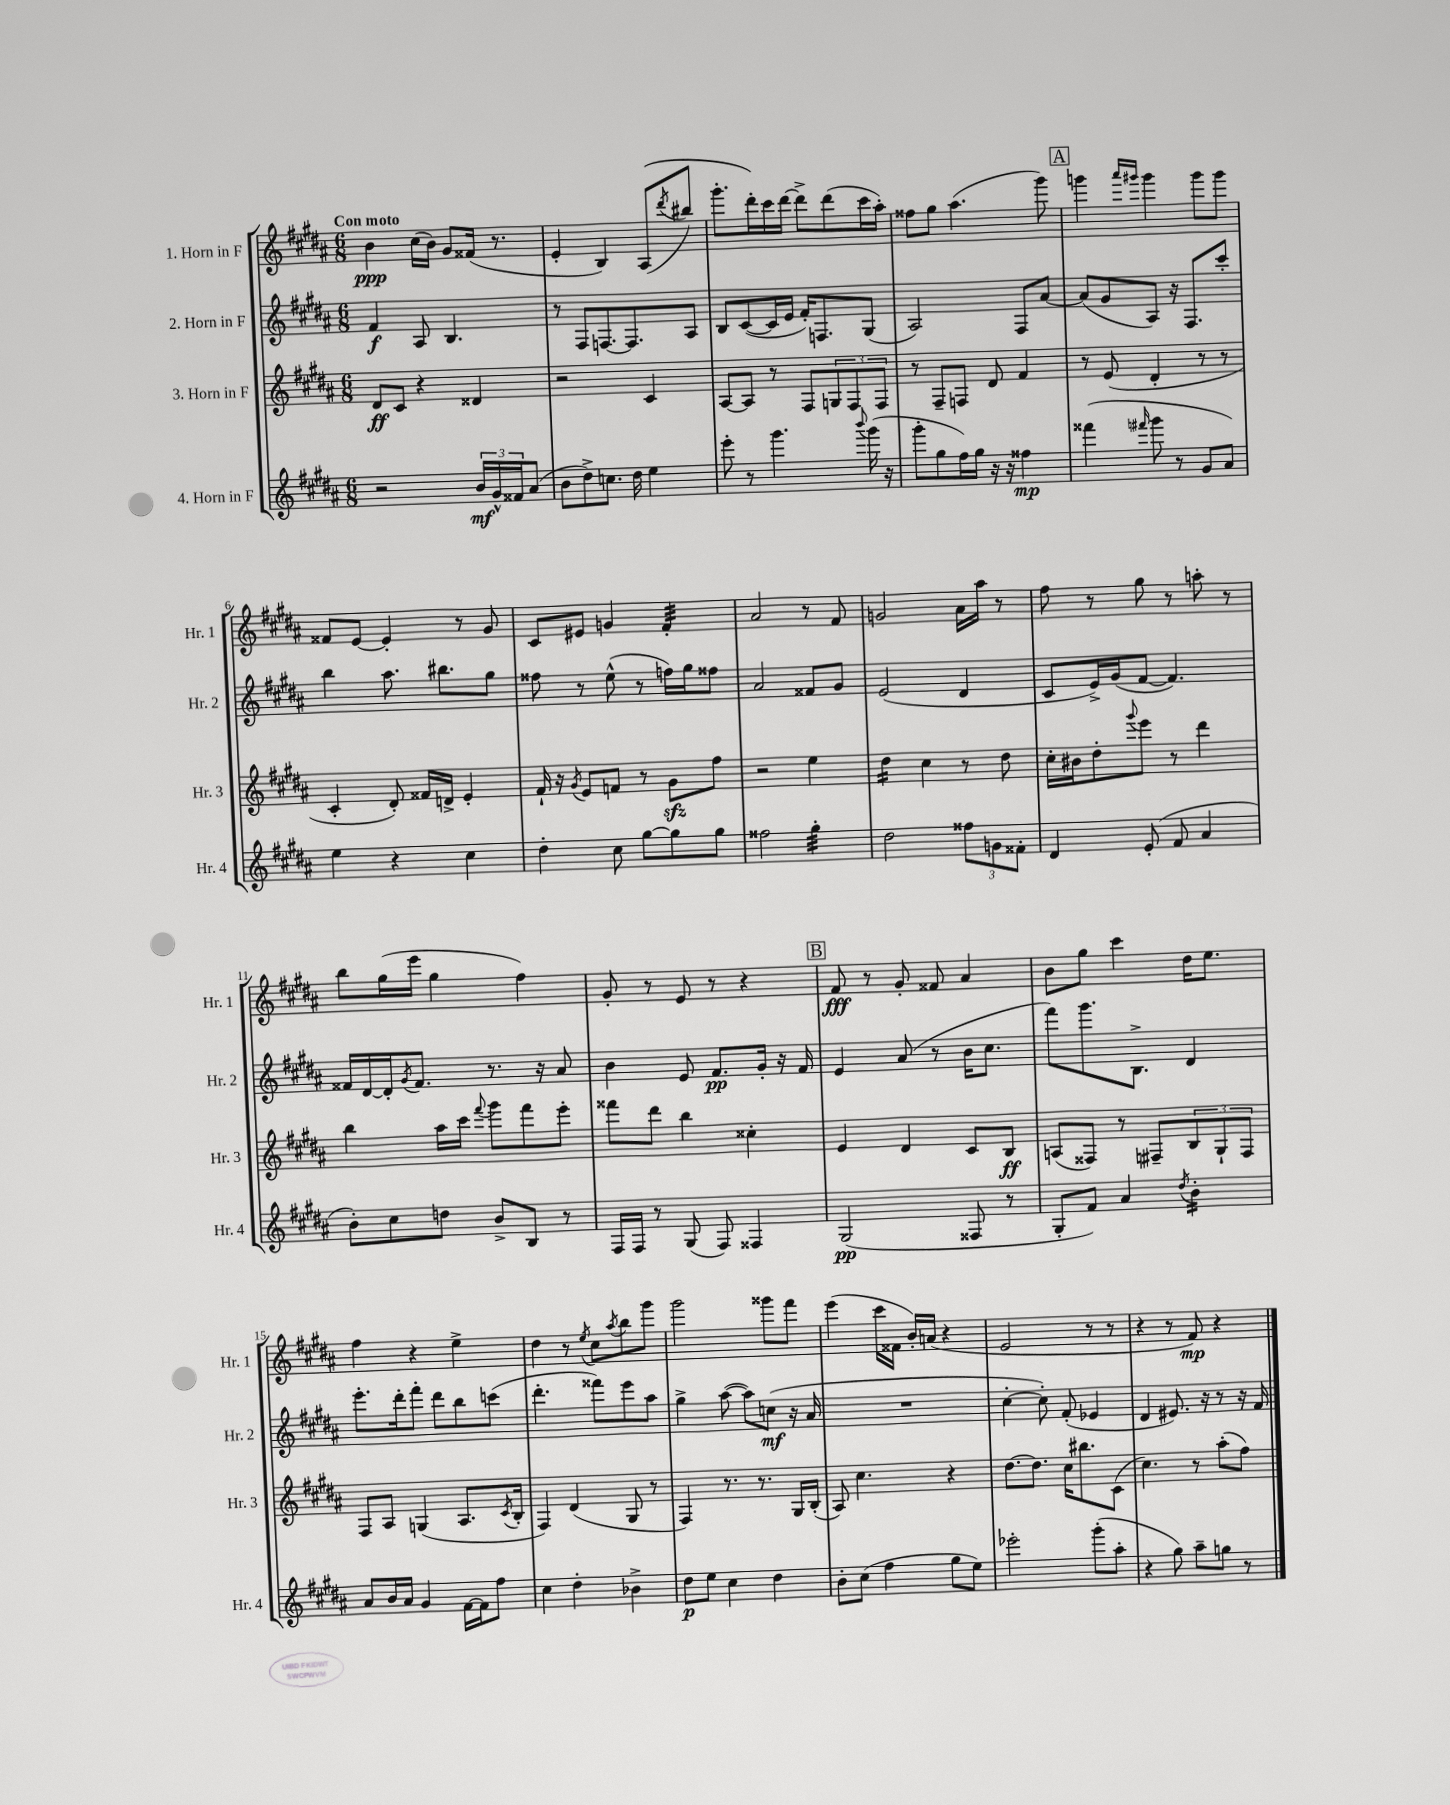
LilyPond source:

<<
\new StaffGroup <<
\new Staff = "s0" \with { instrumentName = "1. Horn in F" shortInstrumentName = "Hr. 1" } {
    \clef treble \key b \major \numericTimeSignature \time 6/8 \tempo "Con moto"
    b'4\ppp cis''16( b'16) gis'8 fisis'16( r8. |
    e'4-. b4) ais8(\( \acciaccatura { dis'''8 } bis''8) |
    gis'''8.-. dis'''16-.\) cis'''16 dis'''16~ dis'''8-> dis'''8( cis'''16 ais''16-.) |
    fisis''8 gis''8 ais''4.( gis'''8) |
    \mark \markup { \box "A" } g'''4 \grace { ais'''16 gis'''16 } gis'''4 gis'''8 gis'''8 |
    fisis'8 e'8~ e'4-. r8 gis'8 |
    cis'8 eis'8 g'4 fis'4:32-. |
    ais'2 r8 fis'8 |
    g'2 ais'16 ais''16 r8 |
    fis''8 r8 gis''8 r8 a''8-. r8 |
    b''8 gis''16( e'''16 gis''4 fis''4) |
    gis'8-. r8 e'8 r8 r4 |
    \mark \markup { \box "B" } fis'8\fff r8 gis'8-. fisis'8 ais'4 |
    b'8 gis''8 cis'''4 dis''16 e''8. |
    fis''4 r4 e''4-> |
    dis''4 r8 \acciaccatura { e''8 } cis''8 \acciaccatura { ais''8 } b''8 gis'''8 |
    gis'''2 gisis'''8 fis'''8 |
    e'''4( cis'''16 fisis'16 b'16-.) a'16( r4 |
    e'2 r8 r8 |
    r4 r8 fis'8\mp) r4 \bar "|." |
}
\new Staff = "s1" \with { instrumentName = "2. Horn in F" shortInstrumentName = "Hr. 2" } {
    \clef treble \key b \major \numericTimeSignature \time 6/8
    fis'4\f ais8 b4. |
    r8 fis8 f8.~ f8. ais8 |
    b8 cis'8~( cis'16 e'16 fis'16-.) f8. gis8( |
    ais2) fis8 ais'8~ |
    \mark \markup { \box "A" } ais'8( gis'8 ais8) r16 fis8. cis'''8-. |
    b''4 ais''8. bis''8. gis''8 |
    fisis''8 r8 e''8-^( r8 f''16) gis''16 fisis''8 |
    ais'2 fisis'8 gis'8 |
    e'2( dis'4 |
    cis'8 e'16->) gis'16( fis'8~ fis'4.) |
    fisis'16 dis'16~ dis'16-. \acciaccatura { gis'8 } fisis'8. r8. r16 ais'8 |
    b'4 e'8 fis'8.\pp gis'16-. r16 fis'16 |
    \mark \markup { \box "B" } e'4 ais'8( r8 b'16 cis''8. |
    fis'''8) gis'''8. b8.-> dis'4 |
    e'''8.-. dis'''16-. fis'''8-. dis'''8 b''8 c'''8( |
    dis'''4.-. fisis'''8) e'''8 ais''8 |
    gis''4-> ais''8~( ais''8) c''8\mf( r16 ais'16 |
    R2. |
    cis''4~-. cis''8-.) fis'8-.( ees'4 |
    dis'4 eis'8.) r16 r8 r16 fis'16 \bar "|." |
}
\new Staff = "s2" \with { instrumentName = "3. Horn in F" shortInstrumentName = "Hr. 3" } {
    \clef treble \key b \major \numericTimeSignature \time 6/8
    dis'8\ff cis'8 r4 disis'4 |
    r2 cis'4 |
    ais8~ ais8 r8 fis8 \tuplet 3/2 { g8 fis8 fis8 } |
    r8 fis8-- f8 dis'8 fis'4 |
    \mark \markup { \box "A" } r8 e'8( dis'4-. r8 r8 |
    cis'4-. dis'8-.) fisis'16 d'16-> e'4-. |
    fis'16-! r16 \acciaccatura { gis'8 } e'8 f'8 r8 gis'8\sfz fis''8 |
    r2 e''4 |
    dis''4:16 cis''4 r8 dis''8 |
    cis''16-. bis'16 dis''8-. \appoggiatura { gis'''8 } e'''8 r8 dis'''4 |
    b''4 ais''16 cis'''16 \appoggiatura { fis'''8 } gis'''8 fis'''8 e'''8-. |
    fisis'''8 dis'''8 b''4 cisis''4-. |
    \mark \markup { \box "B" } e'4 dis'4 cis'8 b8\ff |
    a8( fisis8) r8 fis8-- \tuplet 3/2 { b8 gis8-! fis8 } |
    fis8 ais8 g4( ais8. \acciaccatura { cis'8 } b16-. |
    fis4) dis'4( gis8 r8 |
    fis4) r8. r8. gis16 b16-.( |
    ais8) cis''4. r4 |
    dis''8.~ dis''8. cis''16 bis''8. cis'8( |
    cis''4.) r8 ais''8-.( fis''8) \bar "|." |
}
\new Staff = "s3" \with { instrumentName = "4. Horn in F" shortInstrumentName = "Hr. 4" } {
    \clef treble \key b \major \numericTimeSignature \time 6/8
    r2 \tuplet 3/2 { b'16\mf gis'16-^ fisis'16 } ais'8( |
    b'8 dis''8->) c''8. dis''16 e''4 |
    e'''8-. r8 gis'''4. \appoggiatura { b'''8 } gis'''16( r16 |
    gis'''8-. gis''8 fis''16) gis''16 r16 r16 fisis''4\mp |
    \mark \markup { \box "A" } fisis'''4( \grace { fis'''16 } gis'''8 r8 gis'8 ais'8) |
    e''4 r4 cis''4 |
    dis''4-. cis''8 gis''8~ gis''8 gis''8 |
    fisis''2 gis''4:32-. |
    dis''2 \tuplet 3/2 { fisis''8 g'8 fisis'8-. } |
    dis'4 e'8-.( fis'8 ais'4 |
    b'8-.) cis''8 d''8 b'8-> b8 r8 |
    fis16 fis16 r8 gis8( fis8) fisis4 |
    \mark \markup { \box "B" } gis2\pp( fisis8 r8 |
    gis8-. fis'8) ais'4 \acciaccatura { dis''8 } b'4:16-. |
    ais'8 b'16 ais'16 gis'4 fis'16~ fis'16 fis''8 |
    cis''4 dis''4-. bes'4-> |
    dis''8\p e''8 cis''4 dis''4 |
    b'8-. cis''8( fis''4 gis''8 e''8) |
    ees'''2-. gis'''8-.( ais''8-. |
    r4 gis''8) ais''8-- g''8 r8 \bar "|." |
}
>>
>>
